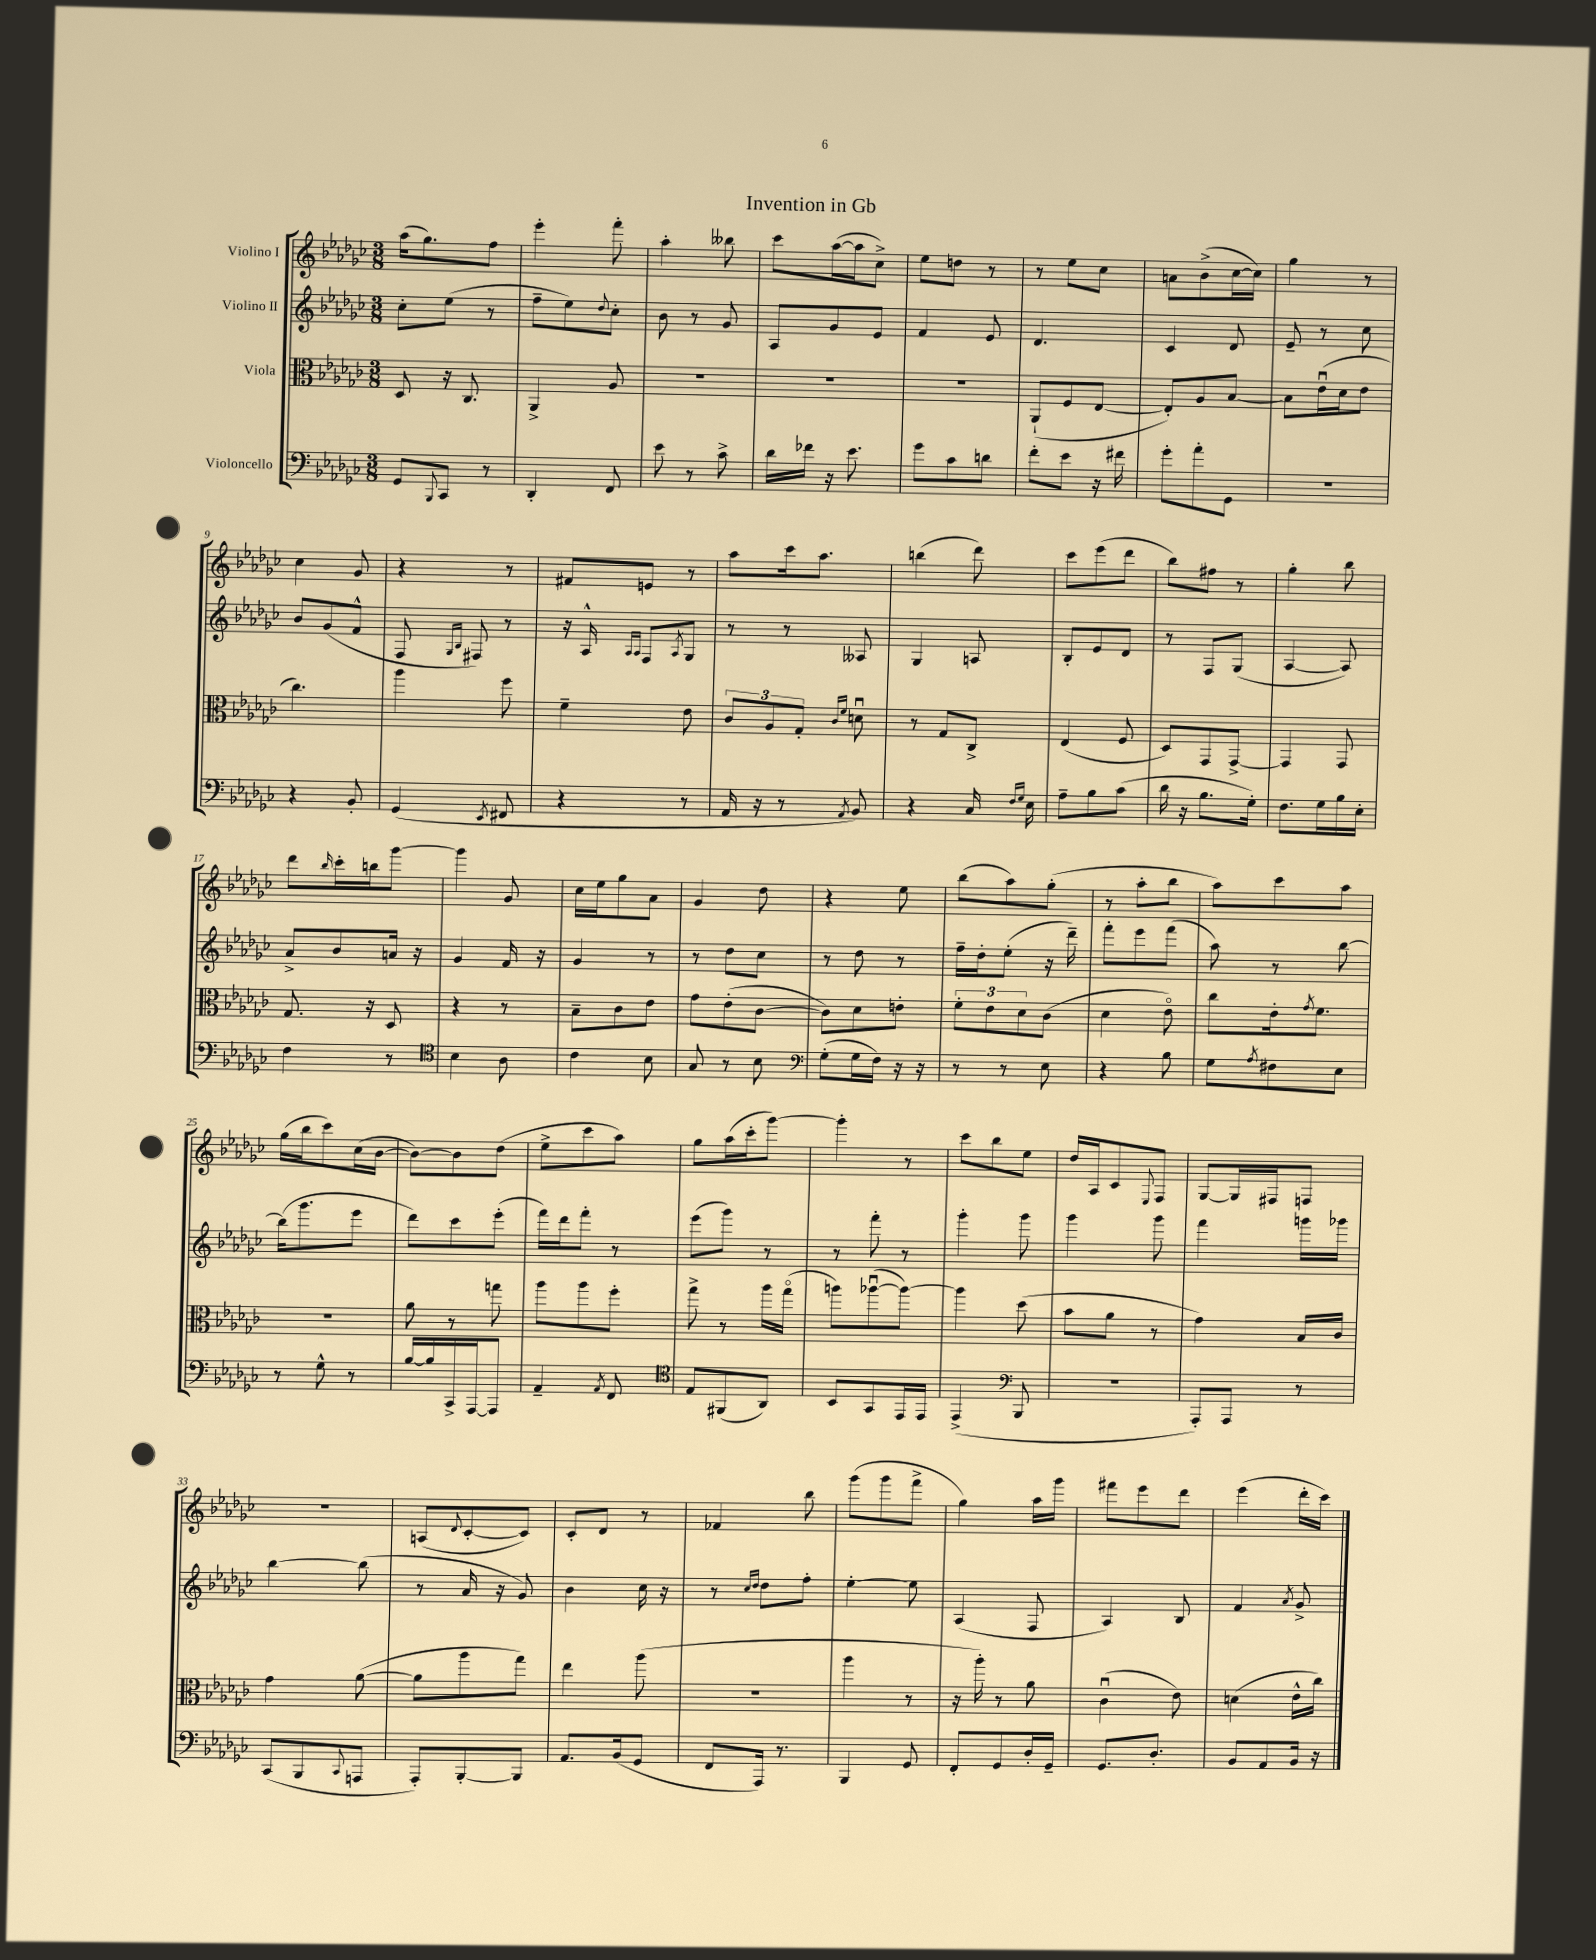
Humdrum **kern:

**kern	**kern	**kern	**kern
*staff4	*staff3	*staff2	*staff1
*clefF4	*clefC3	*clefG2	*clefG2
*k[b-e-a-d-g-c-]	*k[b-e-a-d-g-c-]	*k[b-e-a-d-g-c-]	*k[b-e-a-d-g-c-]
*M3/8	*M3/8	*M3/8	*M3/8
8GG-	8D-	8cc-'	(16aa-
.	.	.	8.gg-)
8qqBBB-	.	.	.
8CC-	16r	(8ee-	.
.	8.C-	.	.
8r	.	8r	8ff
=	=	=	=
4DD-'	4AA-^	8ff~	4eee-'
.	.	8ee-)	.
.	.	8qqdd-	.
8FF	8A-	8cc-'	8fff'
=	=	=	=
8e-	4.r	8b-	4aa-'
8r	.	8r	.
8c-^	.	8g-	8bb--
=	=	=	=
16d-	4.r	8A-	8ccc-
16f-	.	.	.
16r	.	8g-	([16aa-
8.e-	.	.	16aa-]
.	.	8e-	8cc-^)
=	=	=	=
8g-	4.r	4f	8ee-
8c-	.	.	8dd
8d	.	8e-	8r
=	=	=	=
8f'	(8AA-`	4.d-	8r
8e-	8F	.	8ee-
16r	[8E-	.	8cc-
16f#	.	.	.
=	=	=	=
8g-'	8E-'])	4c-	8a
8a-'	8A-	.	(8b-^
8GG-	[8B-	8d-	[16cc-
.	.	.	16cc-])
=	=	=	=
4.r	8B-]	8e-~	4gg-
.	(16e-u	8r	.
.	16d-	.	.
.	8e-	8cc-	8r
=	=	=	=
4r	4.cc-)	8b-	4cc-
.	.	(8g-	.
8BB-'	.	8f^^	8g-
=	=	=	=
(4GG-	4aa-	8F	4r
.	.	16qqG-	.
.	.	16qqB-	.
.	.	8F#)	.
8qEE-	.	.	.
8FF#	8ff	8r	8r
=	=	=	=
4r	4f~	16r	8f#
.	.	16A-^^	.
.	.	16qqA-	.
.	.	16qqA-	.
.	.	8F	8e
.	.	8qA-	.
8r	8e-	8G-	8r
=	=	=	=
16AA-	12c-	8r	8aa-
16r	.	.	.
.	12A-	.	.
8r	.	8r	16ccc-
.	12G-'	.	.
.	.	.	8.aa-
.	16qqc-	.	.
8qAA-	16qqf	.	.
8BB-)	8du	8A--	.
=	=	=	=
4r	8r	4G-	(4bb
.	8G-	.	.
16C-	8C-^	8A	8ddd-)
16qqF	.	.	.
16qqG-	.	.	.
16E-	.	.	.
=	=	=	=
8A-~	(4E-	8B-'	8ccc-
8B-	.	8e-	(8eee-
(8c-	8F	8d-	8ddd-
=	=	=	=
16d-	8D-)	8r	8bb-)
16r	.	.	.
8.B-	8GG-	8F	8ff#
.	[8GG-^	(8G-	8r
16G-')	.	.	.
=	=	=	=
8.F	4GG-]	[4A-	4gg-'
16G-	.	.	.
16B-	8GG-	8A-])	8bb-
16E-'	.	.	.
=	=	=	=
4F	8.G-	8a-^	8ddd-
.	.	.	16qqbb-
.	.	8b-	16ccc-'
.	16r	.	16bb
8r	8D-	16a	[8ggg-
.	.	16r	.
=	=	=	=
*clefC4	*	*	*
4B-	4r	4g-	4ggg-]
8A-	8r	16f	8g-
.	.	16r	.
=	=	=	=
4c-	8B-~	4g-	16cc-
.	.	.	16ee-
.	8c-	.	8gg-
8B-	8e-	8r	8a-
=	=	=	=
8G-	8g-	8r	4g-
8r	(8e-'	8dd-	.
8B-	[8c-	8cc-	8dd-
=	=	=	=
*clefF4	*	*	*
(8G-'	8c-])	8r	4r
16G-	8d-	8dd-	.
16F)	.	.	.
16r	8e'	8r	8ee-
16r	.	.	.
=	=	=	=
8r	12f'	16ff~	(8bb-
.	.	16dd-'	.
.	12e-	.	.
8r	.	(8ee-'	8aa-)
.	12d-	.	.
8E-	(8c-	16r	(8gg-'
.	.	16ddd-~)	.
=	=	=	=
4r	4d-	8fff'	8r
.	.	8eee-	8aa-'
8B-	8e-o)	(8fff	8bb-
=	=	=	=
8G-	8cc-	8aa-)	8aa-)
8qA-	.	.	.
8F#	16e-'	8r	8ccc-
.	8qg-	.	.
.	8.f	.	.
8E-	.	[8bb-	8aa-
=	=	=	=
8r	4.r	(16bb-]	(16gg-
.	.	8.ggg-	16bb-
8G-^^	.	.	8ccc-)
8r	.	8eee-	(16cc-
.	.	.	[16b-
=	=	=	=
[16B-	8a-	8ddd-)	8b-_)
16B-]	.	.	.
16CC-^	8r	8ccc-	8b-]
[16AAA-	.	.	.
8AAA-]	8gg	(8eee-'	(8dd-
=	=	=	=
4AA-~	8aa-	16fff)	8ee-^
.	.	16ddd-	.
.	8aa-	8fff'	8ccc-
8qAA-	.	.	.
8FF	8ff'	8r	8aa-)
=	=	=	=
*clefC4	*	*	*
8E-	8gg-^	(8eee-	8gg-
(8FF#	8r	8ggg-)	(16aa-
.	.	.	16ccc-'
8AA-)	16aa-	8r	[8ggg-)
.	(16gg-o	.	.
=	=	=	=
8BB-	8aa)	8r	4ggg-']
8GG-	([8aa-u	8fff'	.
16EE-	8aa-_)	8r	8r
16EE-	.	.	.
=	=	=	=
(4EE-^	4aa-]	4ggg-'	8ccc-
.	.	.	8bb-
*clefF4	*	*	*
8BBB-	(8dd-	8ggg-	8ee-
=	=	=	=
4.r	8b-	4ggg-	16dd-
.	.	.	16A-
.	8a-	.	8c-
.	.	.	8qqE-
.	8r	8ggg-	8F
=	=	=	=
8AAA-')	4g-)	4fff	[8G-
8AAA-	.	.	16G-]
.	.	.	16F#
8r	16B-	16ggg	8F
.	16c-	16ggg-	.
=	=	=	=
(8CC-	4g-	[4bb-	4.r
8BBB-	.	.	.
8qqCC-	.	.	.
8AAA	([8a-	(8bb-]	.
=	=	=	=
8AAA-')	8a-]	8r	(8A
.	.	.	8qqd-
[8BBB-'	8aa-	16a-	[8c-'
.	.	16r	.
8BBB-]	8gg-)	8g-)	8c-])
=	=	=	=
8.AA-	4ee-	4b-	8c-'
.	.	.	8d-
(16BB-	.	.	.
8GG-	(8aa-	16cc-	8r
.	.	16r	.
=	=	=	=
8FF	4.r	8r	4f-
.	.	16qqcc-	.
.	.	16qqdd-	.
16AAA-)	.	8dd-	.
8.r	.	.	.
.	.	8ff'	8bb-
=	=	=	=
4BBB-	4aa-	[4ee-'	(8ggg-
.	.	.	8ggg-
8GG-	8r	8ee-]	8fff^
=	=	=	=
8FF'	16r	(4A-	4gg-)
.	16aa-')	.	.
8GG-	8r	.	.
16D-'	8a-	8F	16aa-
16GG-~	.	.	16ggg-
=	=	=	=
8.GG-	(4c-u	4A-)	8fff#
.	.	.	8eee-
8.D-'	.	.	.
.	8e-)	8B-	8ddd-
=	=	=	=
8BB-	(4d	4f	(4eee-
8AA-	.	.	.
.	.	8qa-	.
16BB-	16e-^^	8g-^	16ddd-'
16r	16cc-)	.	16ccc-)
==	==	==	==
*-	*-	*-	*-
